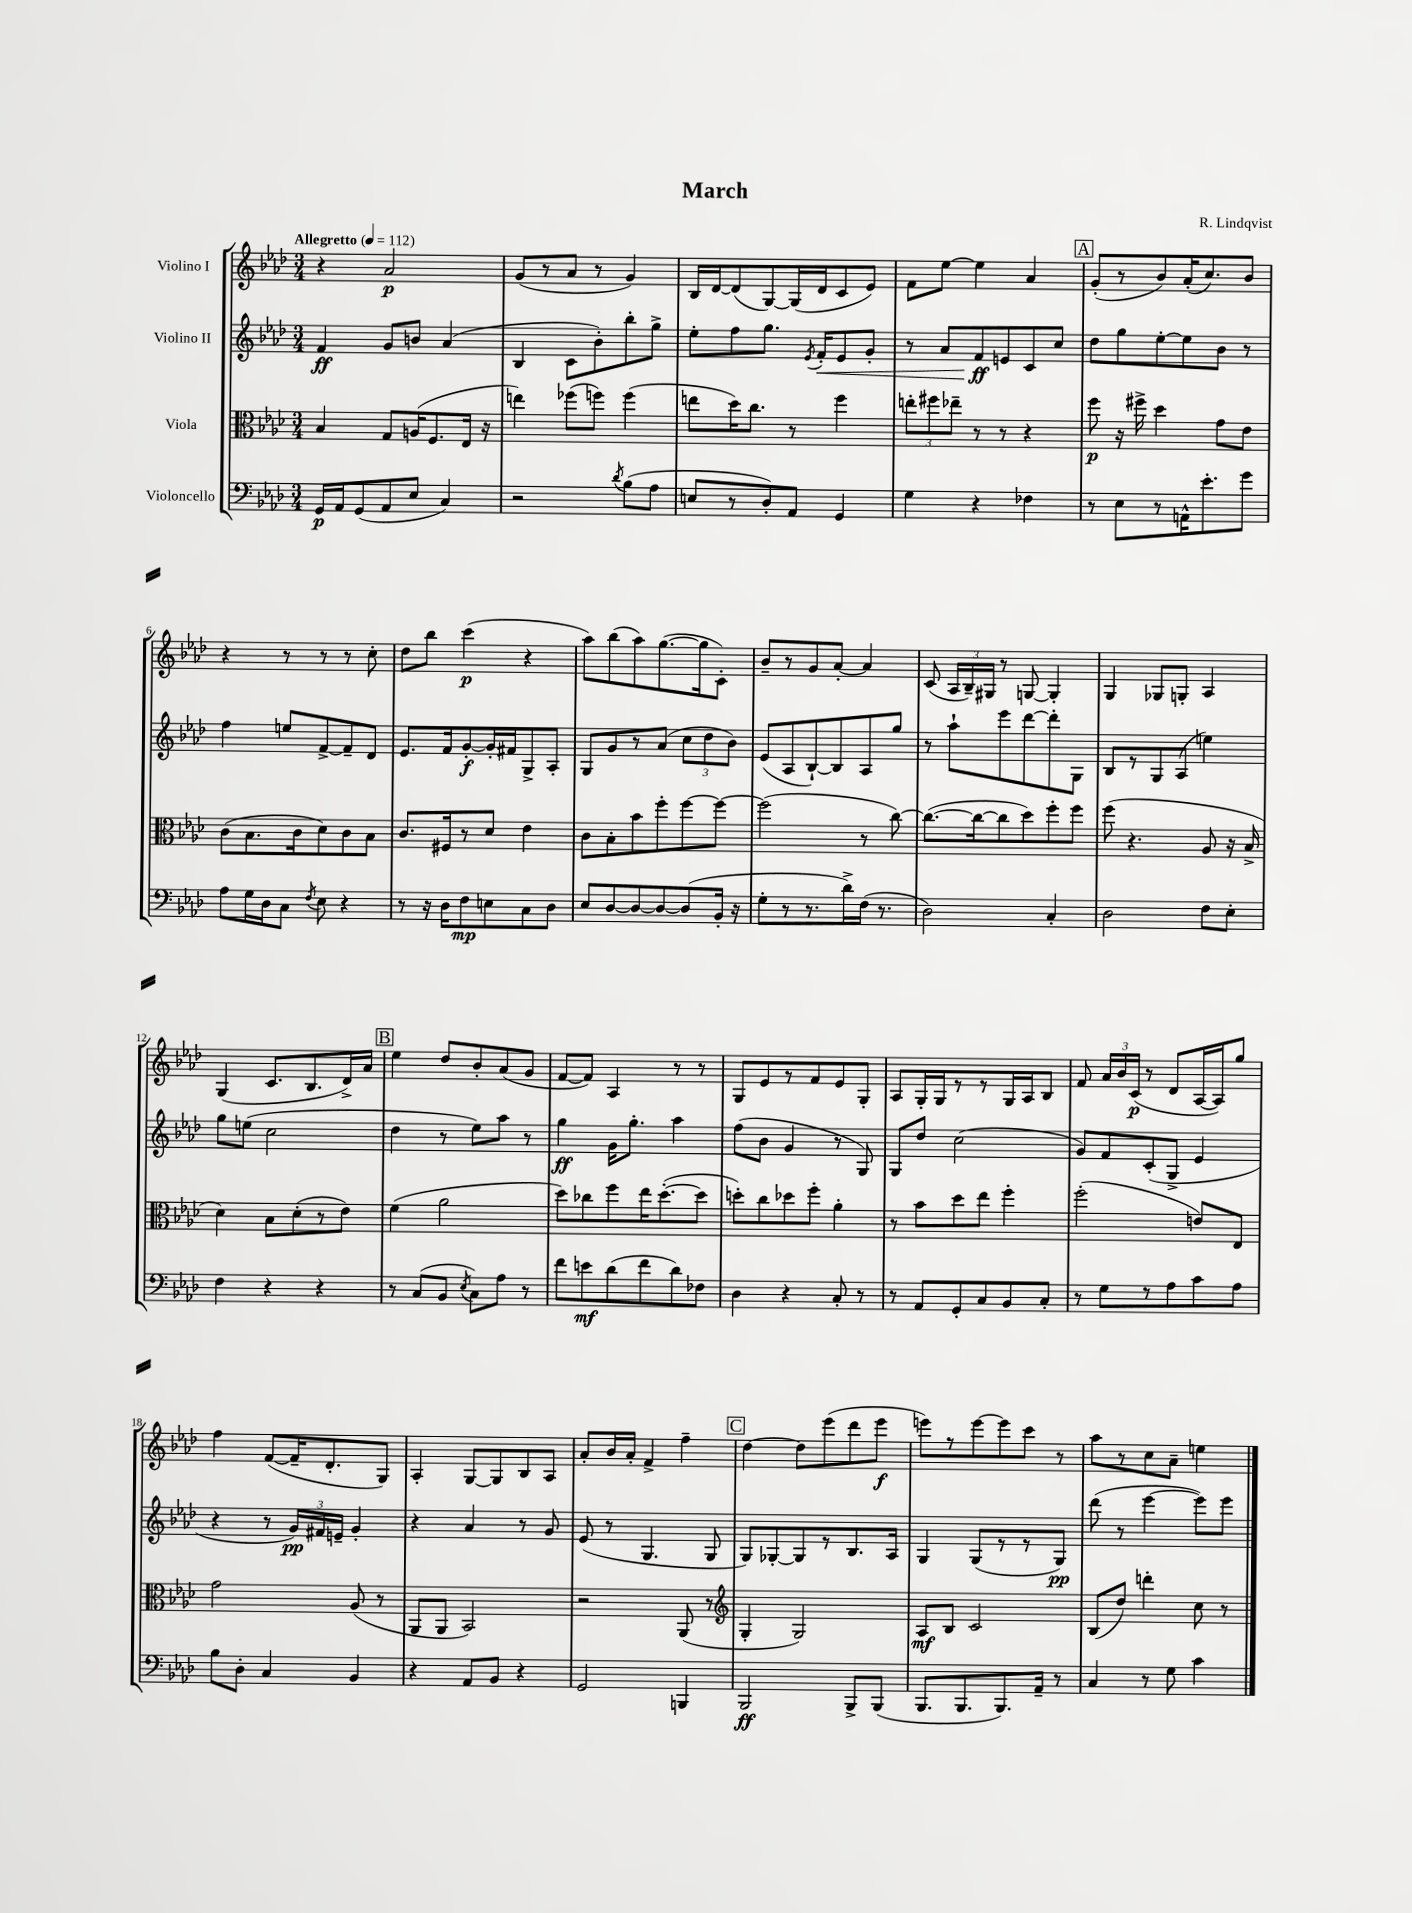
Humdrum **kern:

**kern	**kern	**kern	**kern
*staff4	*staff3	*staff2	*staff1
*clefF4	*clefC3	*clefG2	*clefG2
*k[b-e-a-d-]	*k[b-e-a-d-]	*k[b-e-a-d-]	*k[b-e-a-d-]
*M3/4	*M3/4	*M3/4	*M3/4
*MM112	*MM112	*MM112	*MM112
16GG	4B-	4f	4r
16AA-	.	.	.
(8GG	.	.	.
8AA-	8G	8g	2a-
8E-	(16A	8b	.
.	8.F	.	.
4C)	.	(4a-	.
.	16E-	.	.
.	16r	.	.
=	=	=	=
2r	4ee)	4B-	(8g
.	.	.	8r
.	(8ff-	8c	8a-
.	8ff)	8b-')	8r
8qd-	.	.	.
(8B-	(4ff	8bb-'	4g)
8A-	.	8gg^	.
=	=	=	=
8E	8ee	8ee-'	16B-
.	.	.	[16d-
8r	16dd-)	8ff	(8d-]
.	8.cc	.	.
8D-')	.	8.gg	[8G)
8AA-	8r	.	(16G]
.	.	8qe-	.
.	.	16f'	16d-
4GG	4ff	8e-	8c
.	.	8g'	8e-)
=	=	=	=
4G	12ee'	8r	8f
.	12ff#	.	.
.	.	8a-	[8ee-
.	12ee-~	.	.
4r	8r	8f	4ee-]
.	8r	8e	.
4F-	4r	8c	4a-
.	.	8cc	.
=	=	=	=
8r	8ff	8dd-	(8g'
8E-	16r	8gg	8r
.	16ff#^	.	.
8r	4dd-	[8ee-'	8b-)
16AA^^	.	8ee-]	(16a-'
8.e-'	.	.	8.cc)
.	8g	8b-	.
8g	8e-	8r	8b-
=	=	=	=
8A-	(8c	4ff	4r
16G	8.B-	.	.
16D-	.	.	.
8C	.	8ee	8r
.	16c	.	.
8qF	.	.	.
8E-	8d-)	[8f^	8r
4r	8c	8f~]	8r
.	8B-	8d-	8cc'
=	=	=	=
8r	8.c	8.e-	8dd-
16r	.	.	8bb-
16D-	16F#	16f	.
8F	8r	[8g'	(4ccc
8E	8d-	16g']	.
.	.	16f#	.
8C	4e-	8G^	4r
8D-	.	8A-'	.
=	=	=	=
8E-	8c	8G	8aa-)
[8D-	8B-'	8g	(8bb-
8D-_	8b-	8r	8aa-)
8D-_	8ff'	(8a-	([8.gg
(8D-]	[8ff	12cc	.
.	.	.	16gg]
.	.	12dd-	.
16BB-'	8ff_	.	8c')
.	.	12b-)	.
16r	.	.	.
=	=	=	=
8G'	(2ff]	(8e-	8b-~
8r	.	8A-	8r
8.r	.	[8B-`)	8g
.	.	8B-]	[8a-'
16d-^)	.	.	.
(16F	8r	8A-	4a-]
8.r	.	.	.
.	[8cc)	8gg	.
=	=	=	=
2D-)	(8.cc_	8r	(8c
.	.	8aa-`	24A-
.	.	.	24B-~)
.	16cc_	.	.
.	.	.	24G#
.	8cc]	8eee-	8r
.	8dd-)	[8ddd-	[8G
4C'	8ff'	8ddd-']	4G']
.	8ff	8G	.
=	=	=	=
2D-	(8ff	8B-	4G
.	4.r	8r	.
.	.	8G	8G-
.	.	(8A-	8G'
8F	8A-	4ee)	4A-
8E-'	16r	.	.
.	16B-^	.	.
=	=	=	=
4F	4d-)	8gg	(4G
.	.	(8ee	.
4r	8B-	2cc	8.c
.	(8d-'	.	.
.	.	.	8.B-
4r	8r	.	.
.	8e-)	.	16d-^)
.	.	.	16a-
=	=	=	=
8r	(4f	4dd-	4ee-
(8C	.	.	.
8BB-	2a-	8r	8dd-
8qE-	.	.	.
8C)	.	8ee-)	8b-'
8A-	.	8aa-	(8a-
8r	.	8r	8g
=	=	=	=
8f	8dd-)	4gg	[8f
8e	8cc-	.	8f])
(8d-	8ff	16g	4A-
.	.	8.gg'	.
8f	16ee-	.	.
.	([8.dd-'	.	.
8d-)	.	4aa-	8r
8F-	8dd-]	.	8r
=	=	=	=
4D-	8dd')	(8ff	8G
.	8cc	8b-	8e-
4r	8dd-	4g	8r
.	8ff'	.	8f
8C'	4a-'	8r	8e-
8r	.	8G)	8G'
=	=	=	=
8r	8r	8G	8A-
8AA-	8b-	8dd-	16G'
.	.	.	16G
8GG'	8dd-	(2cc	8r
8C	8ee-	.	8r
8BB-	4ff'	.	16G
.	.	.	16A-
8C'	.	.	8B-
=	=	=	=
8r	(2ff'	8g)	8f
8G	.	8f	24a-
.	.	.	24b-
.	.	.	(24c
8r	.	(8c'	8r
8A-	.	8G^	8d-
8c	8e)	4e-	[16A-
.	.	.	16A-])
8A-	8E-	.	8gg
=	=	=	=
8B-	2g	4r	4ff
8D-'	.	.	.
4C	.	8r	([8f
.	.	24g)	16f~]
.	.	24f#	.
.	.	.	8.d-'
.	.	24e~	.
4BB-	(8A-	4g'	.
.	8r	.	8G)
=	=	=	=
4r	8AA-	4r	4A-'
.	8AA-	.	.
8AA-	2BB-)	4a-	[8G
8BB-	.	.	8G]
4r	.	8r	8B-
.	.	8g	8A-
=	=	=	=
2GG	2r	(8e-	8a-'
.	.	8r	16b-
.	.	.	16a-'
.	.	4.G	4f^
4BBB	(8AA-	.	4ff~
.	8r	8G	.
=	=	=	=
*	*clefG2	*	*
2BBB-	4G'	8G)	[4dd-
.	.	[8G-'	.
.	2G)	8G-]	8dd-]
.	.	8r	(8eee-
8BBB-^	.	8.B-	8ddd-
(8BBB-	.	.	8eee-
.	.	16A-	.
=	=	=	=
8.BBB-	8A-	4G	8eee)
.	8B-	.	8r
8.BBB-	.	.	.
.	2c	(8G	[8eee
8.BBB-)	.	8r	8eee]
.	.	8r	8ccc
16AA-~	.	.	.
8r	.	8G)	8r
=	=	=	=
4C	(8B-	(8ddd-	8aa-
.	8dd-)	8r	8r
8r	4ddd'	[4eee-	8cc
8G	.	.	8a-~
4c	8cc	8eee-])	4ee
.	8r	8eee-	.
==	==	==	==
*-	*-	*-	*-
